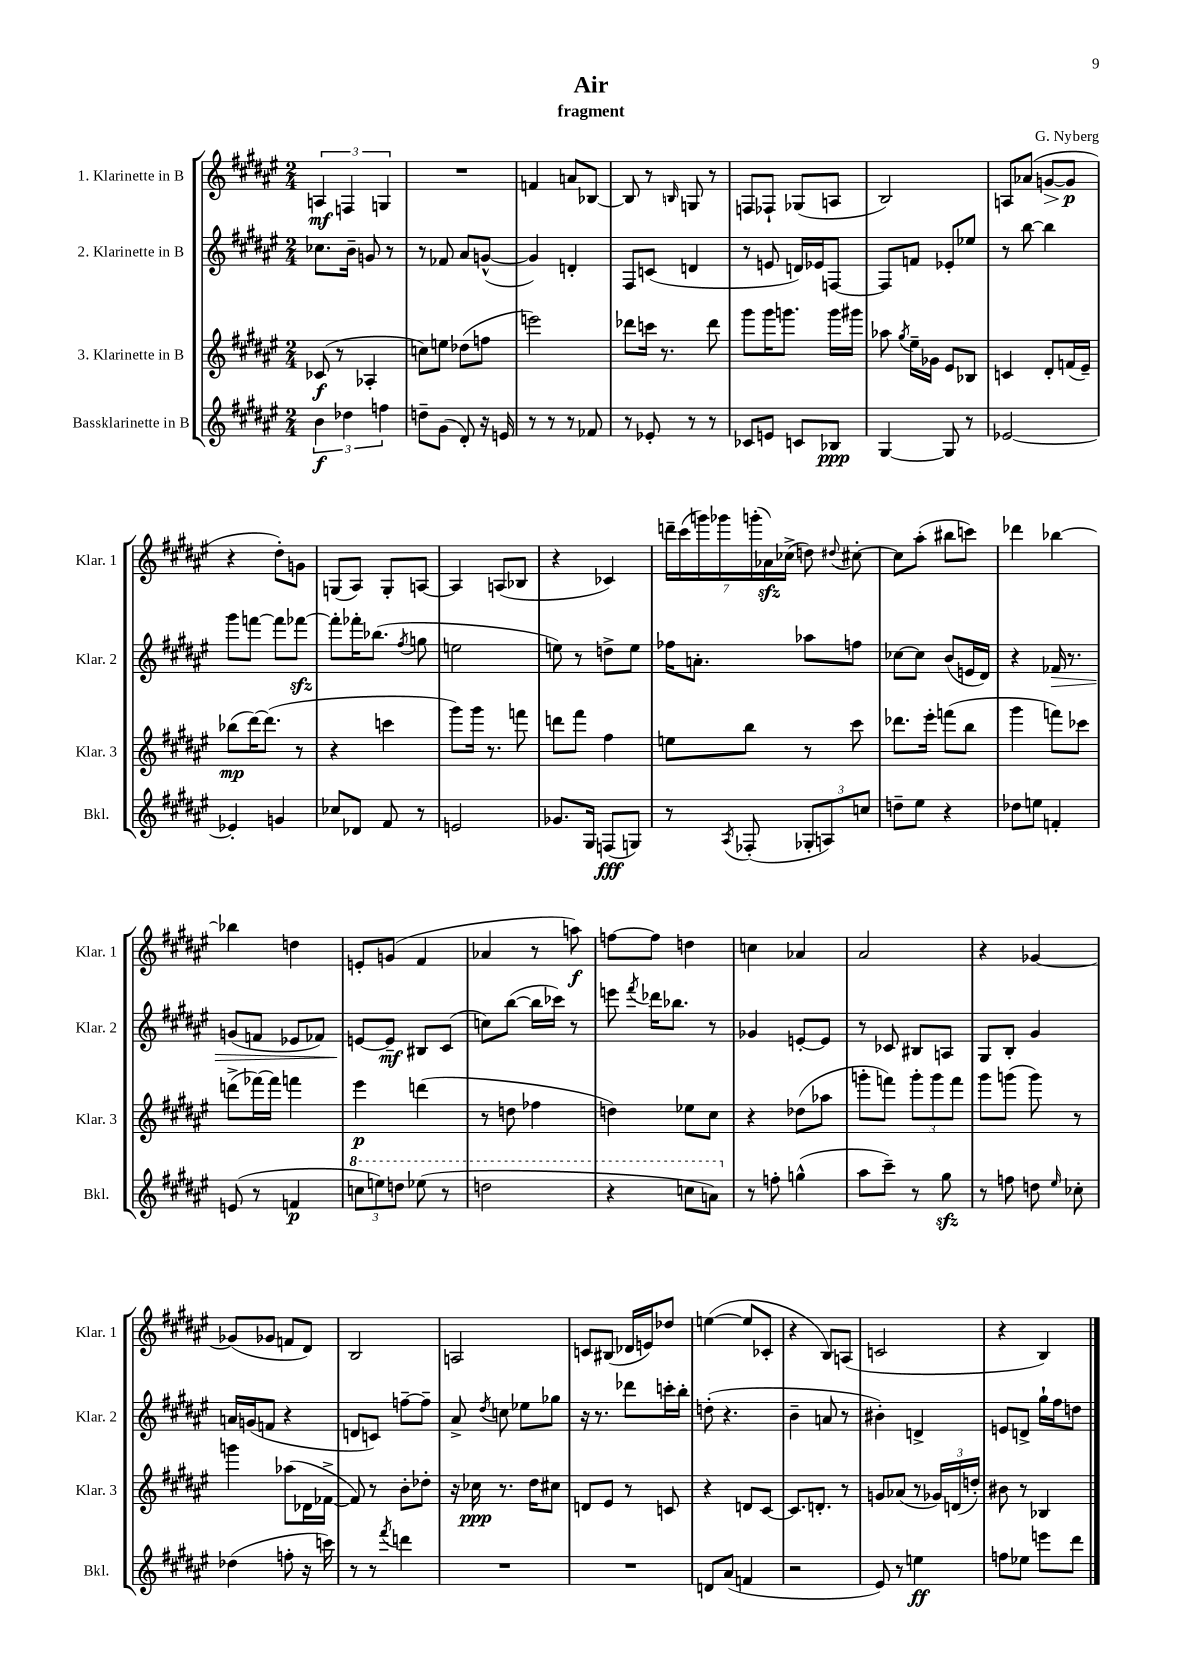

**kern	**kern	**kern	**kern
*staff4	*staff3	*staff2	*staff1
*clefG2	*clefG2	*clefG2	*clefG2
*k[f#c#g#d#a#e#]	*k[f#c#g#d#a#e#]	*k[f#c#g#d#a#e#]	*k[f#c#g#d#a#e#]
*M2/4	*M2/4	*M2/4	*M2/4
6b\	(8c-/	8.cc-\L	6A/
.	8r	.	.
6dd-\	.	.	6F/
.	.	16b~\Jk	.
.	4A-'/	8g/	.
6ff\	.	.	6G/
.	.	8r	.
=	=	=	=
8dd~\L	8cc\L)	8r	2r
(8g#\J	8ee\J	8f-/	.
8d#'/)	(8dd-\L	8a#/L	.
16r	8ff\J	([8g^^/J	.
16e/	.	.	.
=	=	=	=
8r	2eee\)	4g/])	4f/
8r	.	.	.
8r	.	4d'/	8a/L
8f-/	.	.	[8B-/J
=	=	=	=
8r	8ddd-\L	8F#/L	8B-/]
8e-'/	16ccc\Jk	(8c/J	8r
.	8.r	.	.
.	.	.	16qqB/
8r	.	4d/	8G/
8r	8ddd-\	.	8r
=	=	=	=
8c-/L	8ggg#\L	8r	8F/L
8e/J	16ggg#\K	8e/	8F-`/J
.	8.ggg\J	.	.
8c/L	.	16d/LL)	(8G-/L
.	.	16e-/J	.
8B-/J	16ggg\LL	[8F/J	8A/J
.	16ggg#\JJ	.	.
=	=	=	=
[4G#/	8aa-\	8F/]L	2B/)
.	8qgg#/	.	.
.	16ee#~\LL	8f/J	.
.	16g-\JJ	.	.
8G#/]	8e#/L	8e-'/L	.
8r	8B-/J	8ee-/J	.
=	=	=	=
[2e-/	4c/	8r	8A/L
.	.	[8bb\	(8a-/J
.	8d#'/L	4bb\]	[8g/L
.	(16f/L	.	8g/]J
.	16e#~/JJ)	.	.
=	=	=	=
4e-'/]	(8bb-\L	8ggg#\L	4r
.	[16ddd#\K)	[8fff\J	.
.	(8.ddd#\]J	.	.
4g/	.	8fff\]L	8dd#'\L)
.	8r	[8fff-\J	8g\J
=	=	=	=
8cc-/L	4r	8fff-'\]L	(8G/L
8d-/J	.	16fff-'\K	8A#/J)
.	.	(8.bb-\J	.
8f#/	4ccc\	.	8G'/L
.	.	8qff#/	.
8r	.	8gg\	[8A/J
=	=	=	=
2e/	8ggg#\L)	2ee\	4A/]
.	16ggg#\Jk	.	.
.	8.r	.	.
.	.	.	(8A/L
.	8fff\	.	8B-/J
=	=	=	=
8.g-/L	8ddd\L	8ee\)	4r
.	8fff#\J	8r	.
16G#/Jk	.	.	.
(8F/L	4ff#\	8dd^\L	4c-/)
8G/J)	.	8ee\J	.
=	=	=	=
8r	8ee\L	16ff-\LK	28ddd~\LL
.	.	.	(28ccc#\
.	.	8.a'\J	.
.	.	.	28ggg\)
.	.	.	28ggg-\
8qA#/	.	.	.
(8F-'/	8bb\J	.	.
.	.	.	(28ggg'\
.	.	.	28a-\)
.	.	.	(28cc-^\JJ
12G-'/L	8r	8aa-\L	8dd\)
12A/)	.	.	.
.	.	.	8qqdd#/
.	8ccc#\	8ff\J	[8cc#'\
12cc/J	.	.	.
=	=	=	=
8dd~\L	8.ddd-\L	[8cc-\L	8cc#\]L
8ee#\J	.	8cc-\]J	(8aa#'\J
.	16eee#'\Jk	.	.
4r	(8fff\L	(8b/L	8bb#\L
.	8bb\J	16e/L	8ccc\J)
.	.	16d#/JJ)	.
=	=	=	=
8dd-\L	4ggg#\	4r	4ddd-\
8ee\J	.	.	.
4f'/	8fff\L)	16f-/	[4bb-\
.	.	8.r	.
.	8ccc-\J	.	.
=	=	=	=
(8e/	(8ddd^\L	(8g/L	4bb-\]
8r	[16fff-\L)	8f/J	.
.	16fff-\]JJ	.	.
4f/	4fff\	8e-/L	4dd\
.	.	8f-/J)	.
=	=	=	=
12ccc\L	4eee#\	[8e/L	8e'/L
12eee\)	.	.	.
.	.	8e~/]J	(8g/J
12ddd\J	.	.	.
(8eee-\	(4ddd\	8B#/L	4f#/
8r	.	(8c#/J	.
=	=	=	=
2ddd\	8r	8cc\L)	4a-/
.	8dd\	([8bb\J	.
.	4ff-\	16bb\]LL	8r
.	.	16ccc-\JJ)	.
.	.	8r	8aa\)
=	=	=	=
4r	4dd\)	8eee\	[8ff\L
.	.	8qfff#/	.
.	.	16ddd-\LK	8ff\]J
.	.	8.bb-\J	.
8ccc\L	8ee-\L	.	4dd\
8aa\J)	8cc#\J	8r	.
=	=	=	=
8r	4r	4g-/	4cc\
8ff'\	.	.	.
(4gg^^\	(8dd-\L	[8e'/L	4a-/
.	8aa-\J	8e/]J	.
=	=	=	=
8aa#\L	8ggg'\L	8r	2a#/
8ccc#~\J)	8fff\J)	8c-/	.
8r	12ggg'\L	8B#/L	.
.	12ggg\	.	.
8gg#\	.	8A/J	.
.	12fff\J	.	.
=	=	=	=
8r	8ggg#\L	8G#/L	4r
8ff\	(8ggg\J	8B'/J	.
8dd\	8ggg\)	4g#/	[4g-/
16qqee#/	.	.	.
8cc-'\	8r	.	.
=	=	=	=
(4dd-\	4ggg\	16a/LL	(8g-/]L
.	.	(16g/J	.
.	.	8f/J	8g-/J
8ff'\	(8aa-\L	4r	8f/L
16r	16d-\L	.	8d#/J)
16ccc\)	[16f-^\JJ	.	.
=	=	=	=
8r	8f-/])	8d/L	2B/
8r	8r	8c/J)	.
8qfff#/	.	.	.
4ddd\	8b'\L	[8ff~\L	.
.	8dd-'\J	8ff~\]J	.
=	=	=	=
2r	16r	8a#^/	2A/
.	16cc-\	.	.
.	.	8qdd#/	.
.	8.r	8cc\	.
.	.	8ee-\L	.
.	16dd#\LK	.	.
.	8cc#\J	8gg-\J	.
=	=	=	=
2r	8d/L	16r	8c/L
.	.	8.r	.
.	8e#/J	.	(8B#/J
.	8r	8ddd-\L	16d-/LL
.	.	.	16e/J)
.	8c/	16ccc'\L	8dd-/J
.	.	16bb'\JJ	.
=	=	=	=
8d/L	4r	(8dd'\	([4ee\
(8a#/J	.	4.r	.
4f/	8d/L	.	8ee/]L
.	[8c#/J	.	8c-'/J
=	=	=	=
2r	8.c#/]L	4b~\	4r
.	8.d'/J	.	.
.	.	8a/	8B/L)
.	8r	8r	(8A/J
=	=	=	=
8e#/)	8g/L	4b#'\)	2c/
8r	(8a-/J	.	.
4ee\	8r	4d^/	.
.	24g-/LL)	.	.
.	(24d/	.	.
.	24dd'/JJ)	.	.
=	=	=	=
8ff\L	8b#\	8e/L	4r
8ee-\J	8r	8d^/J	.
8eee\L	4B-/	16gg#`\LL	4B/)
.	.	16ff#\J	.
8ddd#\J	.	8dd\J	.
==	==	==	==
*-	*-	*-	*-
